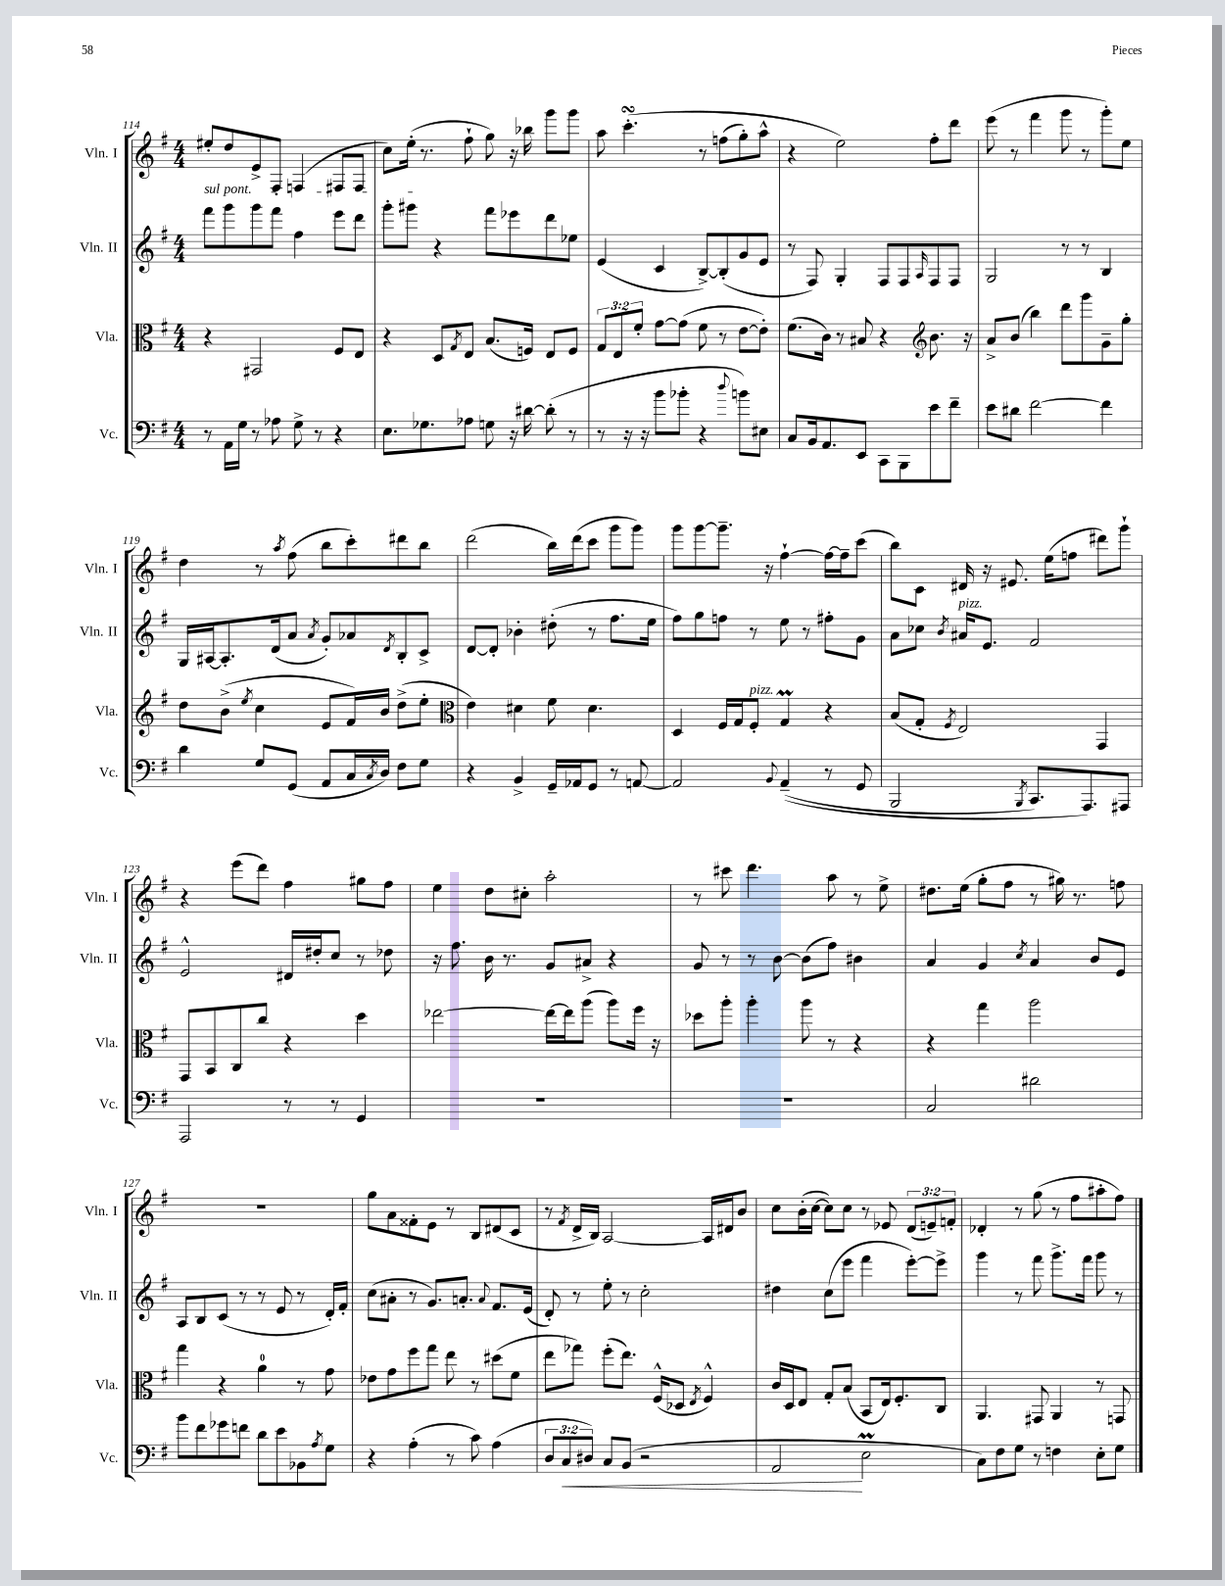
<<
\new StaffGroup <<
\new Staff = "s0" \with { instrumentName = "Vln. I" shortInstrumentName = "Vln. I" } {
    \clef treble \key g \major \numericTimeSignature \time 4/4 \override Staff.TupletNumber.text = #tuplet-number::calc-fraction-text
    eis''8-. d''8 e'8-> fis8-. f4( fis8 fis8 |
    c''8) e''16-.( r8. fis''8-! g''8) r16 bes''16 g'''8 g'''8 |
    a''8 c'''4.-.\turn\( r8 f''8( g''8-.) a''8-^ |
    r4 e''2\) fis''8-. d'''8 |
    e'''8( r8 fis'''4 g'''8 r8 g'''8-.) e''8 |
    d''4 r8 \acciaccatura { a''8 } fis''8( b''8 c'''8-.) dis'''8 b''8 |
    d'''2( b''16) d'''16( c'''8 g'''8 g'''8) |
    g'''8 g'''8~ g'''8.-- r16 fis''4~-! fis''16~ fis''16-- c'''8( |
    b''8) c'8 dis'16 r16 eis'8. e''16( f''8 dis'''8) g'''8-! |
    r4 e'''8( d'''8) fis''4 gis''8 fis''8 |
    e''4 d''8 cis''8-. a''2-. |
    r8 cis'''8 d'''4. a''8 r8 e''8-> |
    dis''8. e''16( g''8-. fis''8 r8 gis''16) r8. f''8 |
    R1 |
    g''8 a'8 fisis'8-. e'8 r8 b8 dis'8( c'8 |
    r8 \acciaccatura { fis'8 } d'16-> b16) a2~ a16 dis'16 b'8 |
    c''8 b'16-.( c''16~ c''8) c''8 r8 ees'8 \tuplet 3/2 { d'8( e'8--) f'8-. } |
    des'4-. r8 g''8( r8 fis''8 ais''8-. fis''8) \bar "|." |
}
\new Staff = "s1" \with { instrumentName = "Vln. II" shortInstrumentName = "Vln. II" } {
    \clef treble \key g \major \numericTimeSignature \time 4/4
    \once \override TextSpanner.bound-details.left.text = \markup { \italic "sul pont." } fis'''8\startTextSpan g'''8 g'''8 fis'''8 fis''4 e'''8 d'''8 |
    g'''8-. gis'''8\stopTextSpan r4 fis'''8 ees'''8 d'''8 ees''8 |
    e'4( c'4 b8~->) b8-.( g'8 e'8 |
    r8 fis8) g4-. fis8 fis8 \grace { a16 } fis8 fis8 |
    g2 r8 r8 b4 |
    g16 ais16~ ais8.-. d'16( a'8 \acciaccatura { a'8 } g'8-.) aes'8 \acciaccatura { d'8 } b8-. c'8-> |
    d'8~ d'8-. bes'4-. dis''8-.( r8 fis''8. e''16 |
    fis''8) g''8 f''8 r8 e''8 r8 fis''8-. g'8 |
    a'8 ces''8 \acciaccatura { b'8 } ais'16^\markup { \italic "pizz." } e'8. fis'2 |
    e'2-^ dis'16 dis''16-. c''8 r8 des''8 |
    r16 fis''8. b'16 r8. g'8 ais'8-> r4 |
    g'8 r8 r8 b'8~ b'8( fis''8) bis'4 |
    a'4 g'4 \acciaccatura { c''8 } a'4 b'8 e'8 |
    a8 b8 c'8( r8 r8 e'8 r8 d'16-.) fis'16-. |
    c''8( ais'8-. r8 g'8.) a'8.-. \appoggiatura { a'8 } fis'8. e'16( |
    d'8-.) r8 e''8-. r8 c''2-. |
    dis''4 c''8( e'''8 fis'''4 e'''8~-.) e'''8-> |
    g'''4 r8 fis'''8 g'''8.-> fis'''16 g'''8 r8 \bar "|." |
}
\new Staff = "s2" \with { instrumentName = "Vla." shortInstrumentName = "Vla." } {
    \clef alto \key g \major \numericTimeSignature \time 4/4 \override Staff.TupletNumber.text = #tuplet-number::calc-fraction-text
    r4 gis,2 fis8 e8 |
    r4 d8 \acciaccatura { g8 } e8 b8.( f16) e8 f8 |
    \tuplet 3/2 { g8 e8 fis'8-. } g'8~ g'8( fis'8 r8 e'8~ e'8-.) |
    fis'8.( c'16) r8 bis8 r4 \clef treble b'8. r16 |
    a'8-> b'8( b''4) d'''8 g'''8 g'8-- g''8-. |
    d''8 b'8->( \acciaccatura { e''8 } c''4 e'8 fis'16) b'16 d''8->( e''8-. |
    \clef alto e'4) dis'4 fis'8 dis'4. |
    d4 fis16 g16 fis8-.^\markup { \italic "pizz." } g4\prall r4 |
    b8( g8-. \acciaccatura { fis8 } e2) g,4 |
    g,8 b,8 c8 c''8 r4 d''4 |
    ees''2~ ees''16~ ees''16 a''8( a''8) fis''16 r16 |
    des''8 a''8-. a''4-. a''8 r8 r4 |
    r4 g''4 a''2 |
    g''4 r4 a'4-0 r8 g'8 |
    ees'8 g'8 fis''8 g''8 e''8 r8 dis''8( fis'8 |
    e''8 ges''8) fis''8-.( e''8.) fis16-^( des8 \acciaccatura { e8 } fis4-^) |
    c'16 d16 e8 g8-. b8( b,8 e16) fis8.-. c8 |
    a,4. gis,8 a,4 r8 g,8 \bar "|." |
}
\new Staff = "s3" \with { instrumentName = "Vc." shortInstrumentName = "Vc." } {
    \clef bass \key g \major \numericTimeSignature \time 4/4 \override Staff.TupletNumber.text = #tuplet-number::calc-fraction-text
    r8 a,16 g16 r8 aes8 g8-> r8 r4 |
    e8. ges8. aes8 g8 r16 dis'16~ dis'8-.( r8 |
    r8 r16 r16 b'8 bes'8-. r4 \appoggiatura { d''8 } b'8) eis8 |
    c8 b,16 a,8. e,8 c,8 b,,8 e'8 fis'8-- |
    e'8 dis'8 fis'2~ fis'4 |
    d'4 g8 g,8( a,8 c16 \acciaccatura { c8 } d16) fis8 g8 |
    r4 b,4-> g,16-- aes,16 g,8 r8 a,8~ |
    a,2 \appoggiatura { b,8 } a,4--(\( r8 g,8 |
    b,,2 \acciaccatura { b,,8 } c,8.) a,,8.\) ais,,8 |
    a,,2 r8 r8 g,4 |
    R1 |
    R1 |
    c2 dis'2 |
    b'8 fis'8 ges'8 f'8 d'8 e'8 bes,8 \acciaccatura { a8 } g8 |
    r4 a4-.( r8 c'8) a4( |
    \tuplet 3/2 { d8 c8\< dis8) } c8 b,8( r2 |
    a,2\! e2\prall |
    c8) fis8 g8 r8 f4 e8-. g8 \bar "|." |
}
>>
>>
\layout { \context { \Score currentBarNumber = #114 } }
